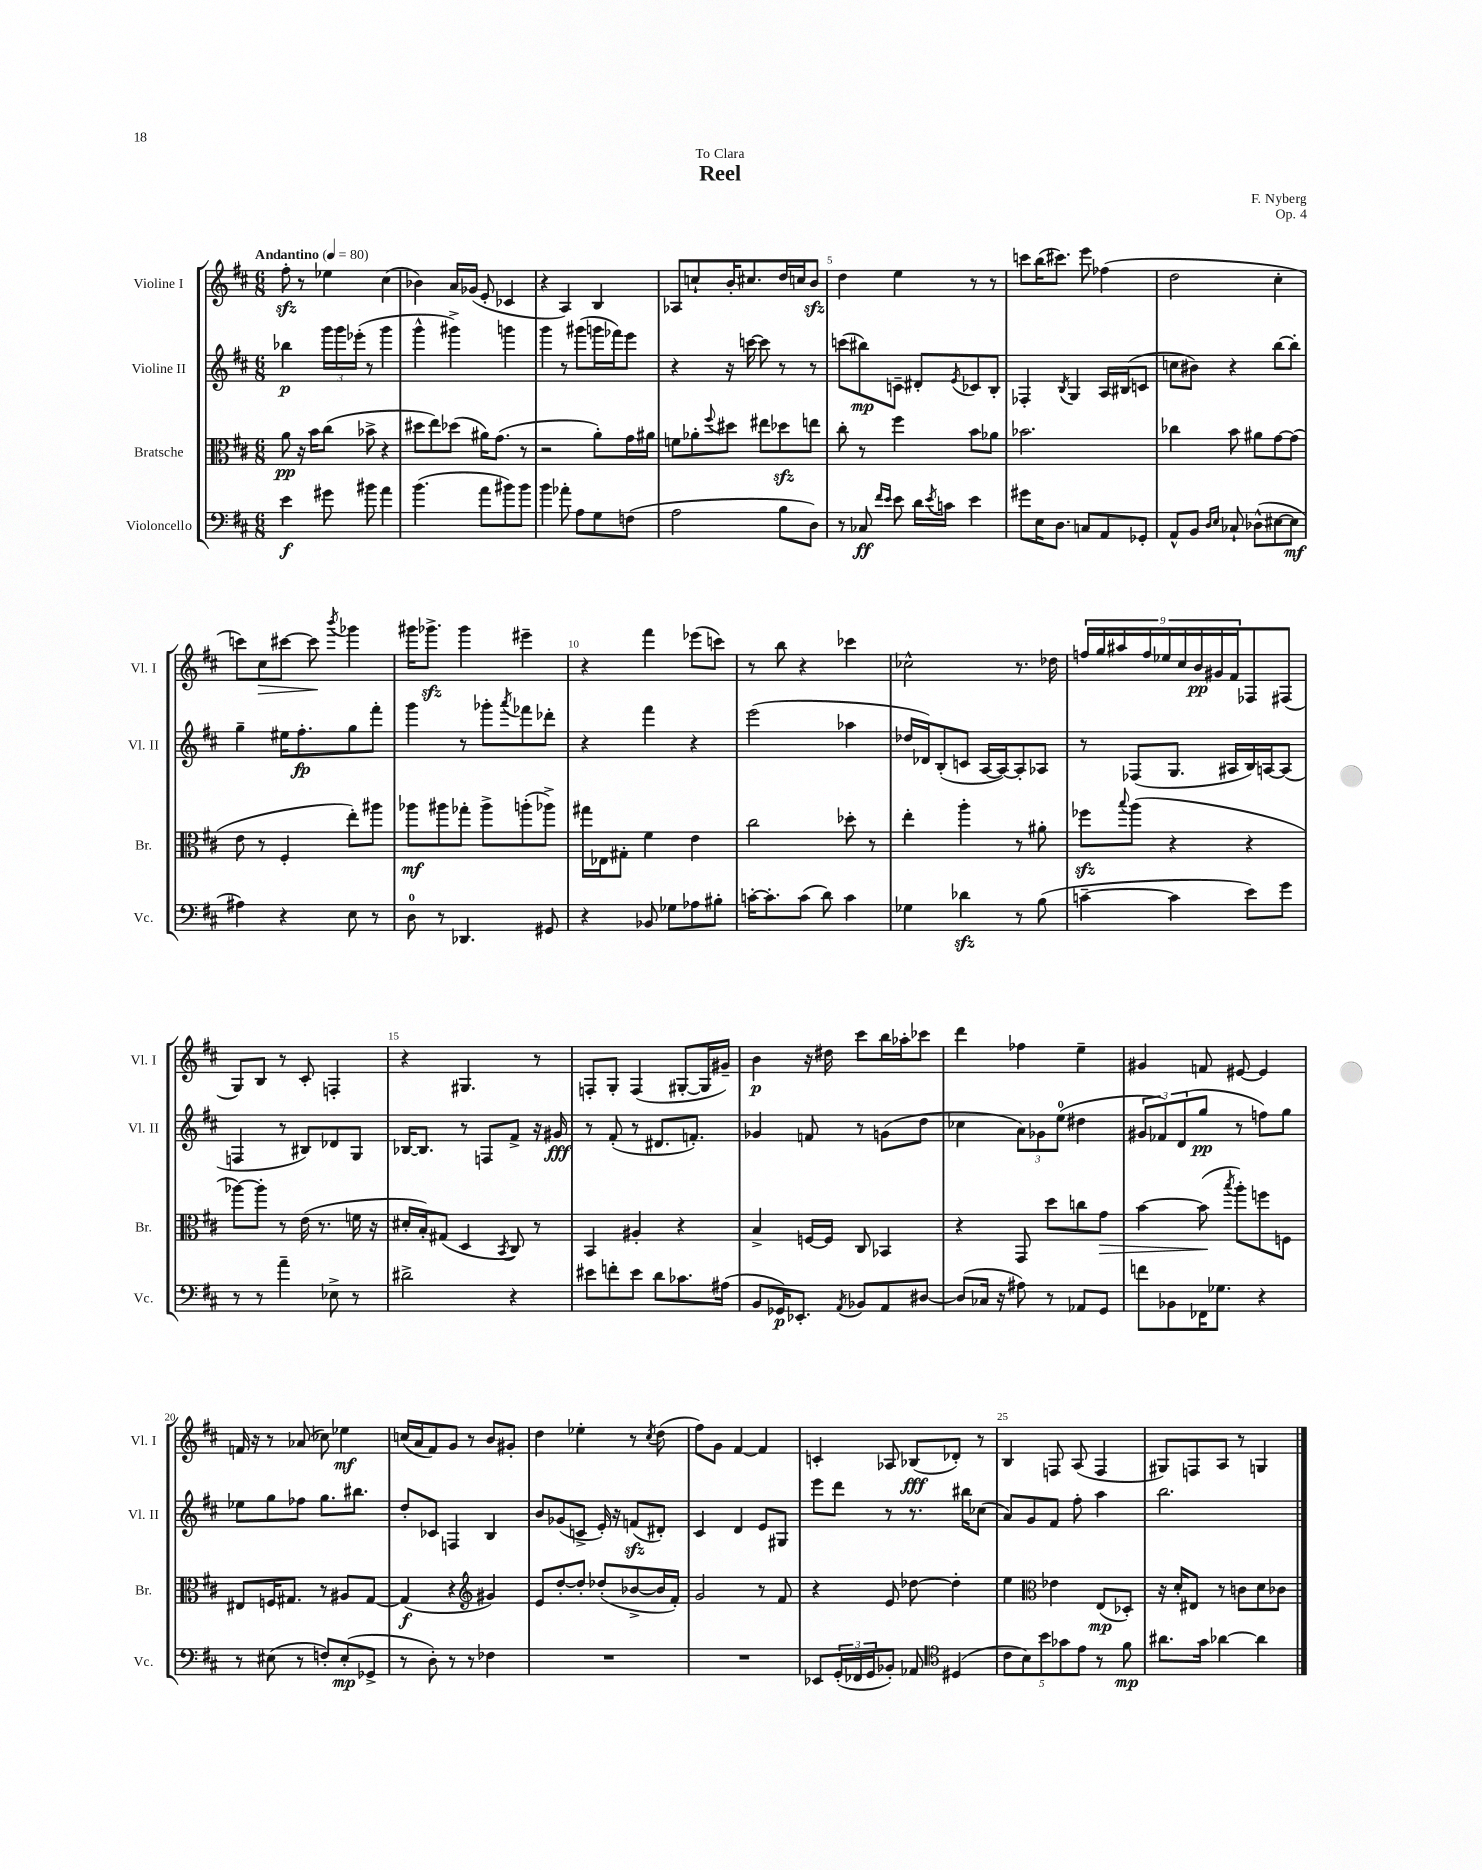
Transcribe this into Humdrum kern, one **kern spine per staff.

**kern	**kern	**kern	**kern
*staff4	*staff3	*staff2	*staff1
*clefF4	*clefC3	*clefG2	*clefG2
*k[f#c#]	*k[f#c#]	*k[f#c#]	*k[f#c#]
*M6/8	*M6/8	*M6/8	*M6/8
*MM80	*MM80	*MM80	*MM80
4e\	8a\	4bb-\	8ff#'\
.	16r	.	8r
.	16b\LK	.	.
8g#\	(8cc#\J	24ggg\LL	4ee-\
.	.	24ggg\	.
.	.	(24eee-'\JJ	.
8b#\	8b-^\	8r	.
4a\	4r	4ggg\	(4cc#\
=	=	=	=
(4.b\	8dd#\L	4ggg^^\	4b-\)
.	8ee\)	.	.
.	(8dd-\J	4ggg#^\)	16a/LL
.	.	.	(16g-/JJ
8a\L	16a#\LK)	.	8e'/
.	(8.g\J	.	.
8b#\)	.	4ggg\	4c-/
8b#\J	8r	.	.
=	=	=	=
4b\	2r	4ggg\	4r
8a-'\	.	8r	4A/)
8A\L	.	(8ggg#\L	.
8G\	8a'\L)	16ggg\L	4B/
.	.	16fff-\J)	.
(8F\J	16g\L	8eee\J	.
.	16a#\JJ	.	.
=	=	=	=
2A\	8f\L	4r	8A-/L
.	8a-'\	.	8cc`/
.	8qqff#/	.	.
.	8dd#\J	16r	16b'/K
.	.	[16ccc\	8.cc#/
.	8ee#\L	8ccc\]	.
8B\L	8dd-\	8r	16dd/L
.	.	.	16cc/J
8D\J)	8ee\J	8r	8b/J
=	=	=	=
8r	8cc#'\	(8ccc\L	4dd\
8C-/	8r	8bb#\)	.
16qqf#/LL	.	.	.
16qqe/JJ	.	.	.
8e\	4ff#\	8c~\J	4ee\
16d\LL	.	8d#'/L	.
8qe/	.	.	.
16c\JJ	.	.	.
.	.	8qe/	.
4e\	8b\L	8c-/	8r
.	8a-\J	8B'/J	8r
=	=	=	=
8g#\L	2.b-\	4F-'/	8ccc\L
16E\K	.	.	(16bb\K
8.D\J	.	.	8.ccc#\J)
.	.	8qB/	.
.	.	4G/	.
8C/L	.	.	8eee\
8AA/	.	16A/LL	(4ff-\
.	.	(16B#/J	.
8GG-'/J	.	8c/J	.
=	=	=	=
8AA^^/L	4cc-\	8cc\L	2dd\
8BB/J	.	8b#\J)	.
16qqD/LL	.	.	.
16qqE/JJ	.	.	.
8C-`/	8b\	4r	.
(8D-^^\L	8a#\L	.	.
[8E#\	[8g\	[8bb\L	4cc#'\
8E#\]J	(8g\]J	8bb'\]J	.
=	=	=	=
4A#\)	8e\	4gg~\	8ccc\L)
.	8r	.	8cc#\
4r	4F#'/	16ee#\LK	[8ccc#\J
.	.	8.ff#'\	.
.	.	.	8ccc#\]
.	.	.	8qbbb/
8E\	8ee'\L)	8gg\	4ggg-\
8r	8aa#\J	8fff#'\J	.
=	=	=	=
8D\	8aa-\L	4ggg\	16ggg#\LK
.	.	.	8.ggg-^\J
8r	8aa#\	.	.
4.DD-/	8gg-'\J	8r	4ggg-\
.	8aa#^\L	8ggg-'\L	.
.	.	8qaaa/	.
.	(8aa'\	8fff-\	4eee#~\
8GG#/	8aa-^\J)	8ddd-'\J	.
=	=	=	=
4r	16gg#\LL	4r	4r
.	16E-\J	.	.
.	8G#'\J	.	.
8BB-/	4f#\	4fff#\	4fff#\
8G-\L	.	.	.
8A-\	4e\	4r	(8eee-\L
8B#'\J	.	.	8ccc\J)
=	=	=	=
[16c'\LK	2cc#\	(2eee\	8r
8.c'\]	.	.	.
.	.	.	8bb\
(8c\J	.	.	4r
8d\)	.	.	.
4c\	8dd-'\	4aa-\	4ccc-\
.	8r	.	.
=	=	=	=
4G-\	4ee'\	16dd-/LL	2cc-^^\
.	.	16d-/J)	.
.	.	(8B'/	.
4d-\	4aa'\	8c/J	.
.	.	[16A/LL	.
.	.	16A/_J)	.
8r	8r	8A'/]	8.r
(8B\	8a#'\	8A-/J	.
.	.	.	16dd-\
=	=	=	=
[4c~\	8ff-\L	8r	18ff/LL
.	.	.	18gg/
.	.	.	18aa#/
.	8qqbb/	.	.
.	(8aa\J	(8F-/L	.
.	.	.	18ff/
.	.	.	18ee-/
4c\]	4r	8.G/J	.
.	.	.	18cc#/
.	.	.	18b/
.	.	.	18g#/
.	.	16A#/LL	.
.	.	.	18f#/J
8e\L)	4r	16B/)	8F-/
.	.	[16A/J	.
8g\J	.	(8A/]J	(8F#/J
=	=	=	=
8r	[8aa-\L)	4F/	8G/L)
8r	8aa-'\]J	.	8B/J
4a~\	8r	8r	8r
.	(16e\	8B#/L)	8c#'/
.	8.r	.	.
8E-^\	.	8d-/	4F'/
8r	16f\	8G/J	.
.	16r	.	.
=	=	=	=
2d#^\	16d#'/LL	[16B-/LK	4r
.	16B'/J)	8.B-/]J	.
.	(8G#/J	.	.
.	4D/	8r	4.G#/
.	.	8F/L	.
.	8qBB/	.	.
4r	8C#/)	8f#^/J	.
.	8r	16r	8r
.	.	16g#/	.
=	=	=	=
8e#\L	4BB/	8r	8F'/L
8f'\	.	(8f#'/	8G'/J
8e#\J	4A#'/	8r	(4F/
8d\L	.	8.d#/L	.
8.c-\	4r	.	[8G#'/L
.	.	8.f'/J)	.
.	.	.	16G#/]L
(16A#\Jk	.	.	16g#~/JJ)
=	=	=	=
8BB/L	4B^/	4g-/	4b\
16GG-/K)	.	.	.
8.EE-'/J	.	.	.
.	[16F/LL	8f/	16r
.	16F/]JJ	.	16dd#\
8qAA/	.	.	.
8BB-/L	8C#/	8r	8ccc#\L
8AA/	4BB-/	(8g\L	16bb\L
.	.	.	16aa-'\J
[8D#/J	.	8dd\J	8ccc-\J
=	=	=	=
(8D#/]L	4r	4cc-\	4ddd\
16C-/Jk	.	.	.
16r	.	.	.
8A#\)	8GG/	12a\L)	4ff-\
.	.	12g-\	.
8r	8dd\L	.	.
.	.	(12ee\J	.
8AA-/L	8cc\	4dd#\	4ee~\
8GG/J	8g\J	.	.
=	=	=	=
8f\L	[4b\	12g#/L	4g#/
.	.	12f-/)	.
8BB-\	.	.	.
.	.	(12d/	.
16FF-\K	(8b\]	8gg/J	8f/
8.G-\J	.	.	.
.	8qbb/	.	.
.	8aa'\L)	8r	[8e#/
4r	8ff\	8ff\L)	4e#/]
.	8F\J	8gg\J	.
=	=	=	=
8r	8E#/L	8ee-\L	16f/
.	.	.	16r
(8E#\	16F/K	8gg\	8r
.	8.G#/J	.	.
8r	.	8ff-\J	(8a-/
8F'/L)	8r	8.gg\L	8cc-\)
(8E#'/	8A#/L	.	4ee-\
.	.	8.bb#\J	.
8GG-^/J	[8G#/J	.	.
=	=	=	=
8r	(4G#/]	8dd'/L	(16cc/LL
.	.	.	16a/J
8D'\)	.	8c-/J	8f#/)
8r	4r	4F/	8g/J
8r	.	.	8r
*	*clefG2	*	*
4F-\	4g#/)	4B/	8b/L
.	.	.	8g#'/J
=	=	=	=
2.r	8e/L	8b/L	4dd\
.	[8dd'/	(8g-/	.
.	8dd'/]J	8c^/J	4ee-'\
.	(8dd-'/L	16e'/)	.
.	.	16r	.
.	[8b-^/	(8f/L	8r
.	.	.	8qcc#/
.	16b-/]L	8d#'/J)	(8dd\
.	16f#'/JJ)	.	.
=	=	=	=
2.r	2g/	4c#/	8ff#\L)
.	.	.	8g\J
.	.	4d/	[4f#/
.	8r	8e/L	4f#/]
.	8f#/	8G#/J	.
=	=	=	=
8EE-/L	4r	8eee\L	4c'/
(24GG'/L	.	8ddd\J	.
24FF-/	.	.	.
24GG/J	.	.	.
8BB-'/J)	8e/	8r	8A-/
8AA-/	[8dd-\	8.r	(8B-/L
*clefC4	*	*	*
(4D#/	4dd-'\]	.	8d-'/J)
.	.	16bb#\LK	.
.	.	(8cc-\J	8r
=	=	=	=
10c#\L	4ee\	8a/L)	4B/
10B\)	.	.	.
.	.	8g/	.
10b\	.	.	.
*	*clefC3	*	*
.	4e-\	8f#/J	8F/
10g-\	.	.	.
.	.	8ff#'\	(8A/
10e\J	.	.	.
8r	(8E/L	4aa\	4F/
8f#\	8D-'/J)	.	.
=	=	=	=
8.a#\L	16r	2.bb\	8G#/L)
.	16d'/LK	.	.
.	8E#/J	.	8F/
16g\Jk	.	.	.
[4a-\	8r	.	8A/J
.	8c\L	.	8r
4a-\]	8d\	.	4G/
.	8c-\J	.	.
==	==	==	==
*-	*-	*-	*-
